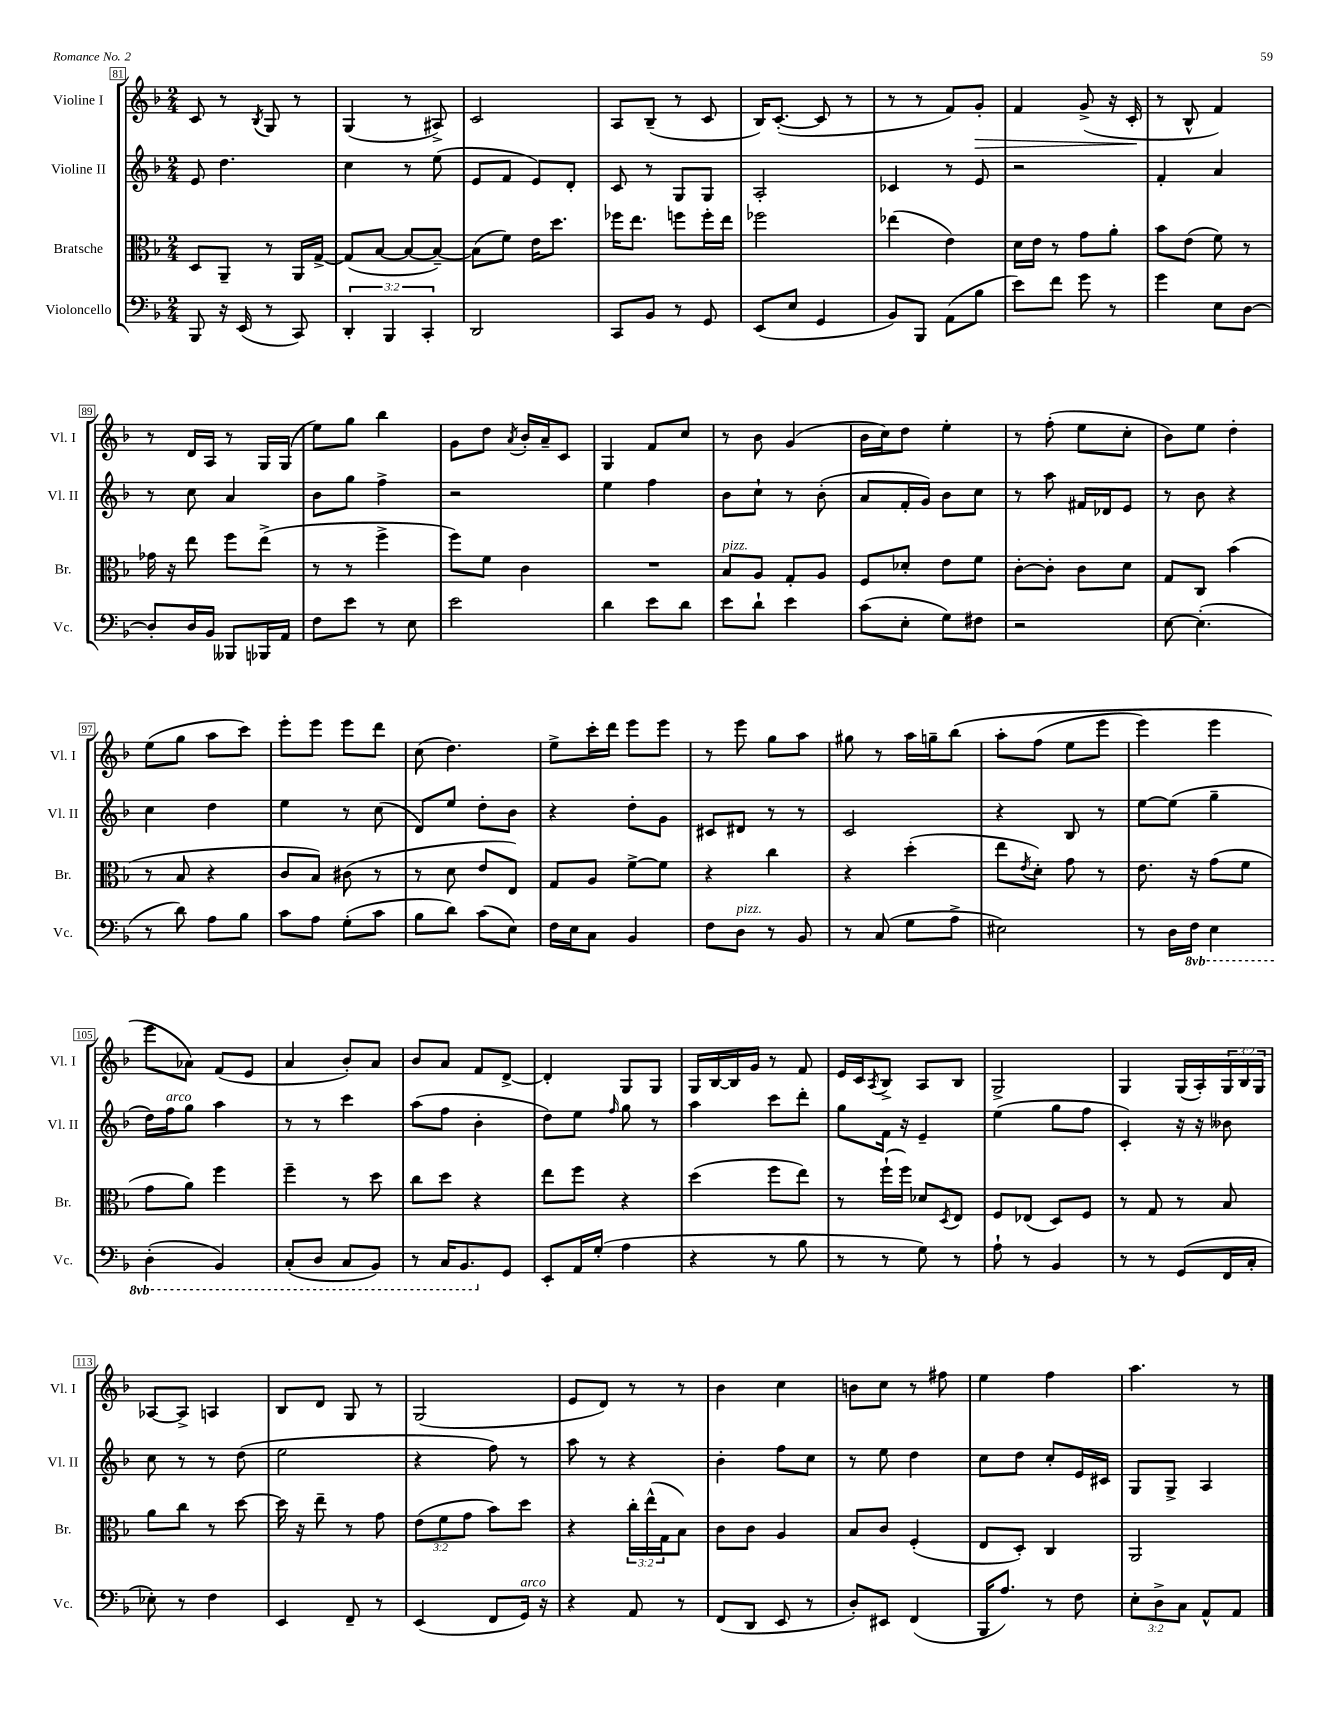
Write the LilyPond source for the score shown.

<<
\new StaffGroup <<
\new Staff = "s0" \with { instrumentName = "Violine I" shortInstrumentName = "Vl. I" } {
    \clef treble \key f \major \numericTimeSignature \time 2/4 \override Staff.TupletNumber.text = #tuplet-number::calc-fraction-text
    c'8 r8 \acciaccatura { bes8 } g8 r8 |
    g4( r8 ais8->) |
    c'2 |
    a8 bes8--( r8 c'8 |
    bes16) c'8.~-.( c'8 r8 |
    r8 r8 f'8) g'8-.\> |
    f'4 g'8->( r16 c'16-.\! |
    r8 bes8-^ f'4) |
    r8 d'16 a16 r8 g16 g16( |
    e''8) g''8 bes''4 |
    g'8 d''8 \acciaccatura { a'8 } bes'16-. a'16-- c'8 |
    g4 f'8 c''8 |
    r8 bes'8 g'4( |
    bes'16 c''16) d''8 e''4-. |
    r8 f''8-.( e''8 c''8-. |
    bes'8) e''8 d''4-. |
    e''8( g''8 a''8 c'''8) |
    e'''8-. e'''8 e'''8 d'''8 |
    c''8( d''4.) |
    e''8-> c'''16-. d'''16 e'''8 e'''8 |
    r8 e'''8 g''8 a''8 |
    gis''8 r8 a''16 g''16-- bes''8\( |
    a''8-. f''8( e''8 e'''8 |
    e'''4) e'''4 |
    e'''8 aes'8\) f'8( e'8 |
    a'4 bes'8-.) a'8 |
    bes'8 a'8 f'8 d'8~-> |
    d'4-. g8 g8 |
    g16 bes16~ bes16 g'16 r8 f'8 |
    e'16 c'16 \acciaccatura { a8 } bes8-> a8 bes8 |
    g2-> |
    g4 g16( a16-.) \tuplet 3/2 { g16 bes16 g16 } |
    aes8~ aes8-> a4 |
    bes8 d'8 g8 r8 |
    g2( |
    e'8 d'8) r8 r8 |
    bes'4 c''4 |
    b'8 c''8 r8 fis''8 |
    e''4 f''4 |
    a''4. r8 \bar "|." |
}
\new Staff = "s1" \with { instrumentName = "Violine II" shortInstrumentName = "Vl. II" } {
    \clef treble \key f \major \numericTimeSignature \time 2/4
    e'8 d''4. |
    c''4 r8 e''8( |
    e'8 f'8 e'8) d'8-. |
    c'8 r8 g8 g8 |
    a2-. |
    ces'4 r8 e'8 |
    r2 |
    f'4-. a'4 |
    r8 c''8 a'4 |
    bes'8 g''8 f''4-> |
    r2 |
    e''4 f''4 |
    bes'8 c''8-! r8 bes'8-.( |
    a'8 f'16-. g'16) bes'8 c''8 |
    r8 a''8 fis'16 des'16 e'8 |
    r8 bes'8 r4 |
    c''4 d''4 |
    e''4 r8 c''8( |
    d'8) e''8 d''8-. bes'8 |
    r4 d''8-. g'8 |
    cis'8 dis'8 r8 r8 |
    c'2 |
    r4 bes8 r8 |
    e''8~ e''8( g''4-- |
    d''16) f''16^\markup { \italic "arco" } g''8 a''4 |
    r8 r8 c'''4 |
    a''8( f''8 bes'4-. |
    d''8) e''8 \grace { f''16 } g''8 r8 |
    a''4 c'''8 d'''8-. |
    g''8 f'16 r16 e'4-- |
    e''4( g''8 f''8 |
    c'4-.) r16 r16 beses'8 |
    c''8 r8 r8 d''8( |
    e''2 |
    r4 f''8) r8 |
    a''8 r8 r4 |
    bes'4-. f''8 c''8 |
    r8 e''8 d''4 |
    c''8 d''8 c''8-. e'16 cis'16 |
    g8 g8-> a4 \bar "|." |
}
\new Staff = "s2" \with { instrumentName = "Bratsche" shortInstrumentName = "Br." } {
    \clef alto \key f \major \numericTimeSignature \time 2/4 \override Staff.TupletNumber.text = #tuplet-number::calc-fraction-text
    d8 a,8-- r8 a,16 g16~-> |
    g8( bes8~ bes8~ bes8~--) |
    bes8( f'8) e'16 d''8. |
    fes''16 e''8. f''8 f''16-. e''16 |
    fes''2 |
    ees''4( e'4) |
    d'16 e'16 r8 g'8 a'8-. |
    bes'8 e'8( f'8) r8 |
    ges'16 r16 e''8 f''8 e''8->( |
    r8 r8 f''4-> |
    f''8) f'8 c'4 |
    R2 |
    bes8^\markup { \italic "pizz." } a8 g8-. a8 |
    f8 des'8-. e'8 f'8 |
    c'8~-. c'8-. c'8 d'8 |
    g8 c8 bes'4( |
    r8 bes8 r4 |
    c'8 bes8) cis'8( r8 |
    r8 d'8 e'8 e8) |
    g8 a8 f'8~-> f'8 |
    r4 c''4 |
    r4 d''4-.( |
    e''8 \acciaccatura { e'8 } d'8-.) g'8 r8 |
    e'8. r16 g'8( f'8 |
    g'8 a'8) f''4 |
    f''4-- r8 d''8 |
    c''8 d''8 r4 |
    e''8 f''8 r4 |
    d''4( f''8 e''8) |
    r8 f''16-!( f''16) des'8 \acciaccatura { d8 } e8 |
    f8 ees8( d8) f8 |
    r8 g8 r8 bes8 |
    a'8 c''8 r8 d''8~ |
    d''16 r16 e''8-- r8 g'8 |
    \tuplet 3/2 { e'8( f'8 g'8 } bes'8) d''8 |
    r4 \tuplet 3/2 { c''16-. e''16-^( g16 } bes8) |
    c'8 c'8 a4 |
    bes8 c'8 f4-.( |
    e8 d8-.) c4 |
    a,2 \bar "|." |
}
\new Staff = "s3" \with { instrumentName = "Violoncello" shortInstrumentName = "Vc." } {
    \clef bass \key f \major \numericTimeSignature \time 2/4 \override Staff.TupletNumber.text = #tuplet-number::calc-fraction-text \set Staff.ottavationMarkups = #ottavation-simple-ordinals
    bes,,8 r16 e,16( r8 c,8) |
    \tuplet 3/2 { d,4-. bes,,4 c,4-. } |
    d,2 |
    c,8 bes,8 r8 g,8 |
    e,8( e8 g,4 |
    bes,8) bes,,8 a,8( bes8 |
    e'8) f'8 g'8 r8 |
    g'4 e8 d8~ |
    d8-. d16 bes,16 beses,,8 bes,,16 a,16 |
    f8 e'8 r8 e8 |
    e'2 |
    d'4 e'8 d'8 |
    e'8 d'8-! e'4 |
    c'8( e8-. g8) fis8 |
    r2 |
    e8~ e4.-.( |
    r8 d'8) a8 bes8 |
    c'8 a8 g8-.( c'8 |
    bes8 d'8) c'8( e8) |
    f16 e16 c8 bes,4 |
    f8 d8^\markup { \italic "pizz." } r8 bes,8 |
    r8 c8( g8 a8-> |
    eis2) |
    r8 d16 \ottava #-1 f,16 e,4 |
    d,4-.( bes,,4) |
    c,8-.( d,8 c,8 bes,,8) |
    r8 c,16 bes,,8. \ottava #0 g,8 |
    e,8-. a,16 g16-.( a4 |
    r4 r8 bes8 |
    r8 r8 g8) r8 |
    a8-! r8 bes,4 |
    r8 r8 g,8( f,16 c16-. |
    ees8-.) r8 f4 |
    e,4 f,8-- r8 |
    e,4( f,8 g,16^\markup { \italic "arco" }) r16 |
    r4 a,8 r8 |
    f,8( d,8 e,8 r8 |
    d8-.) eis,8 f,4( |
    bes,,16 a8.) r8 f8 |
    \tuplet 3/2 { e8-. d8-> c8 } a,8-^ a,8 \bar "|." |
}
>>
>>
\layout { \context { \Score currentBarNumber = #81 \override BarNumber.stencil = #(make-stencil-boxer 0.1 0.3 ly:text-interface::print) } }
